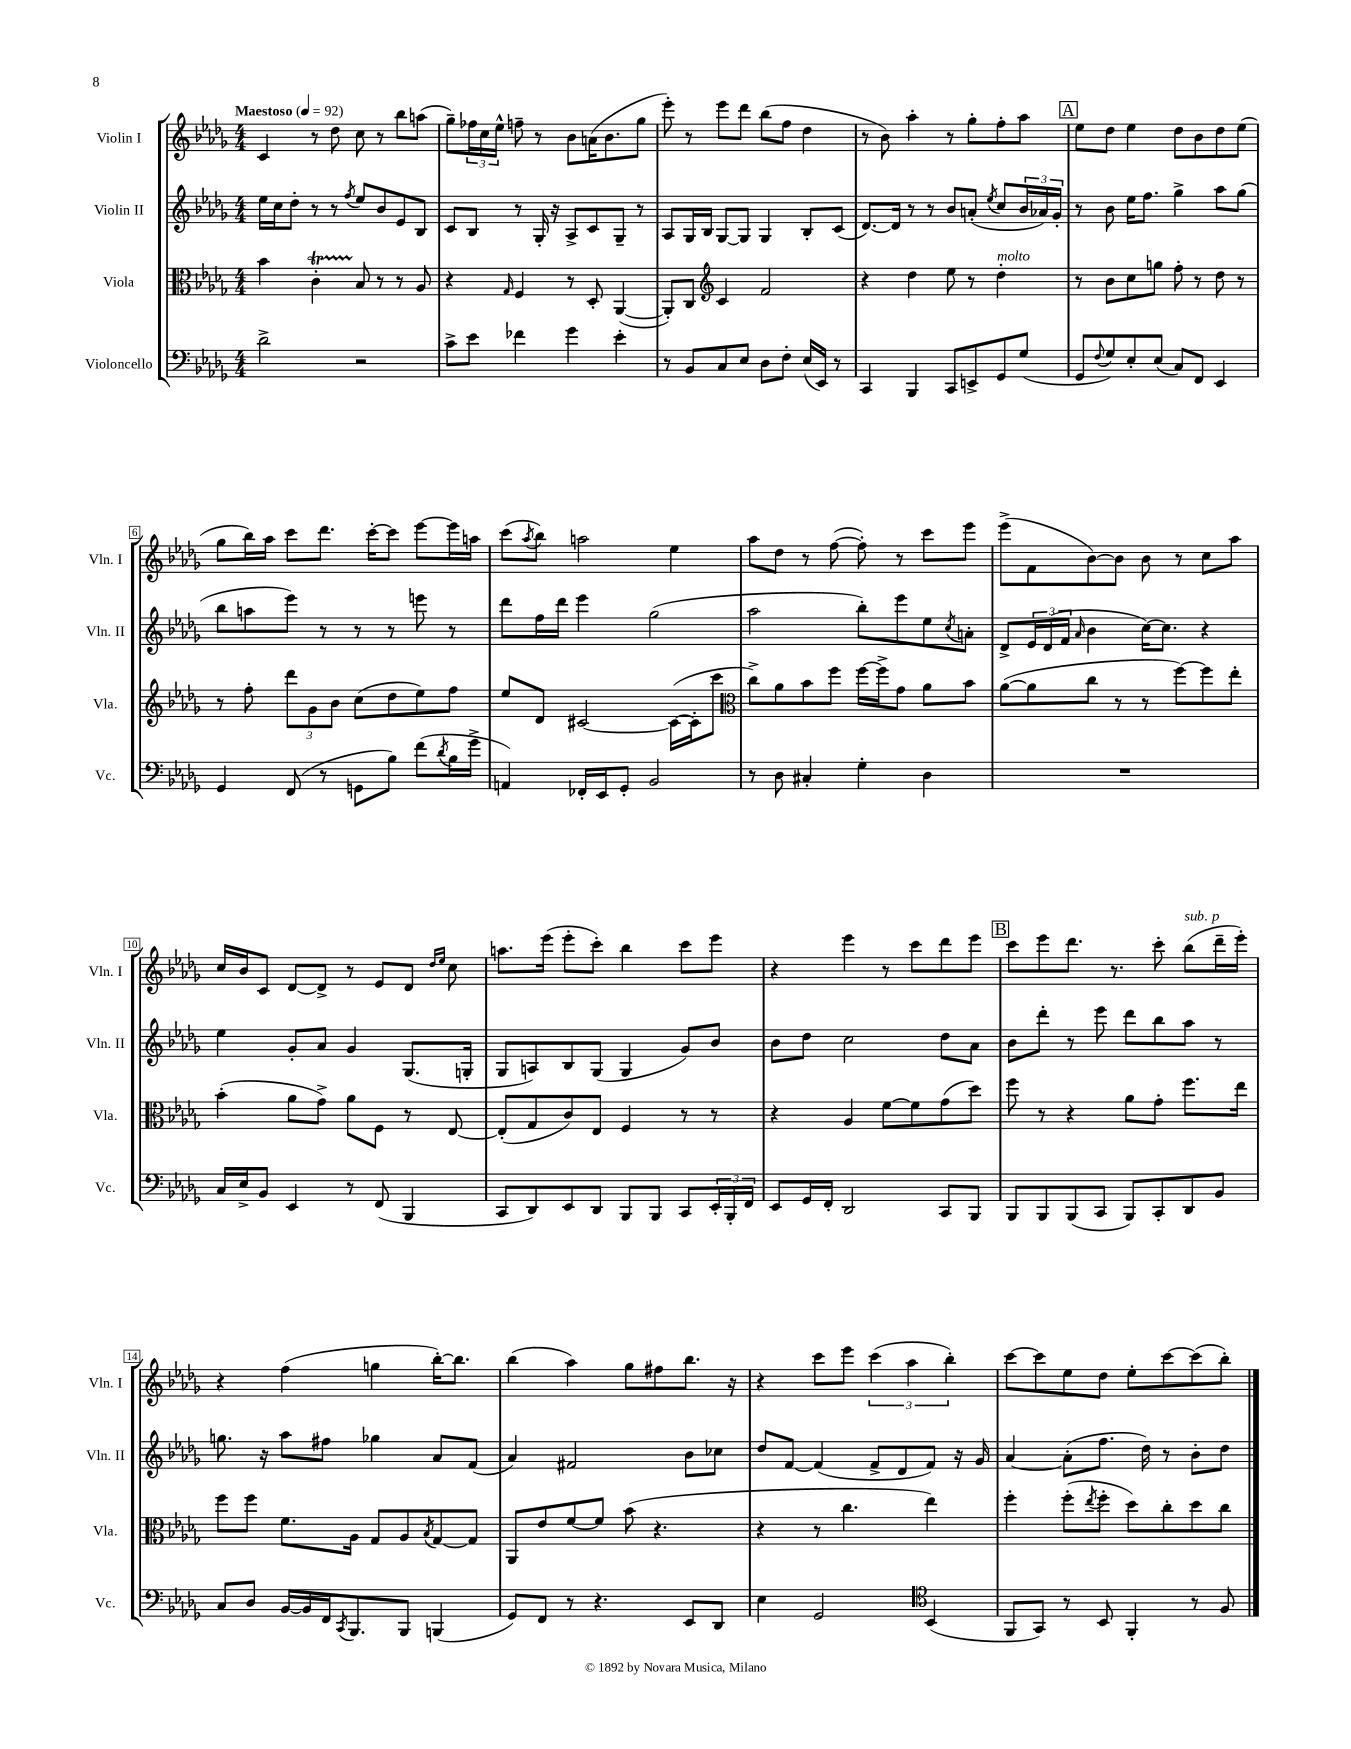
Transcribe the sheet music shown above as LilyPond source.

<<
\new StaffGroup <<
\new Staff = "s0" \with { instrumentName = "Violin I" shortInstrumentName = "Vln. I" } {
    \clef treble \key des \major \numericTimeSignature \time 4/4 \tempo "Maestoso" 4 = 92
    c'4 r8 des''8 c''8 r8 bes''8 a''8( |
    ges''8--) \tuplet 3/2 { fes''16 c''16 ees''16-^ } f''8-- r8 bes'8 a'16( bes'8. ges''8 |
    ees'''8-.) r8 ees'''8 des'''8 bes''8( f''8 des''4 |
    r8 bes'8) aes''4-. r8 ges''8-. f''8-. aes''8 |
    \mark \markup { \box "A" } ees''8 des''8 ees''4 des''8 bes'8 des''8 ees''8( |
    ges''8 bes''16) aes''16 c'''8 des'''8. c'''16~-. c'''8 ees'''8~ ees'''16 a''16 |
    c'''8( \acciaccatura { aes''8 } bes''8) a''2 ees''4 |
    aes''8 des''8 r8 f''8~( f''8-.) r8 c'''8 ees'''8 |
    ees'''8->( f'8 bes'8~) bes'8 bes'8 r8 c''8 aes''8 |
    c''16 bes'16 c'8 des'8~ des'8-> r8 ees'8 des'8 \grace { des''16 ees''16 } c''8 |
    a''8. ees'''16( ees'''8-. c'''8-.) bes''4 c'''8 ees'''8 |
    r4 ees'''4 r8 c'''8 des'''8 ees'''8 |
    \mark \markup { \box "B" } c'''8 ees'''8 des'''8. r8. c'''8-. bes''8^\markup { \italic "sub. p" }( des'''16-- ees'''16-.) |
    r4 f''4( g''4 bes''16~-.) bes''8. |
    bes''4( aes''4) ges''8 fis''8 bes''8. r16 |
    r4 c'''8 ees'''8 \tuplet 3/2 { c'''4( aes''4 bes''4-.) } |
    c'''8~ c'''8 ees''8 des''8 ees''8-. c'''8~ c'''8( bes''8-.) \bar "|." |
}
\new Staff = "s1" \with { instrumentName = "Violin II" shortInstrumentName = "Vln. II" } {
    \clef treble \key des \major \numericTimeSignature \time 4/4
    ees''16 c''16 des''8-. r8 r8 \acciaccatura { f''8 } ees''8 bes'8 ees'8 bes8 |
    c'8 bes8 r8 ges16-. r16 aes8-> c'8 ges8-- r8 |
    aes8 ges16 bes16 ges8~ ges8 ges4 bes8-. c'8( |
    des'8.~) des'16 r8 r8 bes'8 a'8-.( \acciaccatura { ees''8 } c''8 \tuplet 3/2 { bes'16 aes'16) ges'16-. } |
    \mark \markup { \box "A" } r8 bes'8 ees''16 f''8. ges''4-> aes''8 ges''8( |
    bes''8 a''8 ees'''8) r8 r8 r8 e'''8 r8 |
    des'''8 f''16 des'''16 ees'''4 ges''2( |
    aes''2 bes''8-.) ees'''8 ees''8 \acciaccatura { c''8 } a'8-. |
    des'8-> \tuplet 3/2 { ees'16 des'16( f'16 } \grace { aes'16 } bes'4 c''16~) c''8. r4 |
    ees''4 ges'8-. aes'8 ges'4 ges8.( g16-. |
    ges8 a8) bes8 ges8( ges4 ges'8) bes'8 |
    bes'8 des''8 c''2 des''8 aes'8 |
    \mark \markup { \box "B" } bes'8 des'''8-. r8 ees'''8 des'''8 bes''8 aes''8 r8 |
    g''8. r16 aes''8 fis''8 ges''4 aes'8 f'8( |
    aes'4) fis'2 bes'8 ces''8 |
    des''8 f'8~ f'4( f'8-> des'8 f'8) r16 ges'16 |
    aes'4~ aes'8-.( f''8. des''16) r8 bes'8-. des''8 \bar "|." |
}
\new Staff = "s2" \with { instrumentName = "Viola" shortInstrumentName = "Vla." } {
    \clef alto \key des \major \numericTimeSignature \time 4/4
    bes'4 c'4-.\startTrillSpan bes8\stopTrillSpan r8 r8 aes8 |
    r4 \grace { ges16 } f4 r8 des8-. aes,4~( |
    aes,8-.) c8 \clef treble c'4 f'2 |
    r4 des''4 ees''8 r8 des''4-.^\markup { \italic "molto" } |
    \mark \markup { \box "A" } r8 bes'8 c''8 g''8 f''8-. r8 des''8 r8 |
    r8 f''8-. \tuplet 3/2 { des'''8 ges'8 bes'8 } c''8( des''8 ees''8) f''8 |
    ees''8 des'8 cis'2~ cis'16~( cis'16-. c'''8 |
    \clef alto c''8->) aes'8 bes'8 f''8 f''16~ f''16-> ges'8 aes'8 bes'8 |
    aes'8~( aes'8 c''8 r8 r8 f''8~) f''8 ees''8-. |
    bes'4-.( aes'8 ges'8->) aes'8 f8 r8 ees8~ |
    ees8-.( ges8 c'8) ees8 f4 r8 r8 |
    r4 aes4 f'8~ f'8 ges'8( des''8) |
    \mark \markup { \box "B" } f''8 r8 r4 aes'8 ges'8-. f''8. ees''16 |
    f''8 f''8 f'8. aes16 ges8 aes8 \acciaccatura { bes8 } ges8~ ges8 |
    aes,8 ees'8 f'8~ f'8 bes'8( r4. |
    r4 r8 c''4. ees''4) |
    f''4-. f''8-.( \acciaccatura { ees''8 } f''8-. des''8) c''8-. des''8 c''8 \bar "|." |
}
\new Staff = "s3" \with { instrumentName = "Violoncello" shortInstrumentName = "Vc." } {
    \clef bass \key des \major \numericTimeSignature \time 4/4
    des'2-> r2 |
    c'8-> ees'8 fes'4 ges'4 ees'4-. |
    r8 bes,8 c8 ees8 des8 f8-. ees16( ees,16) r8 |
    c,4 bes,,4 c,8 e,8-> ges,8 ges8( |
    \mark \markup { \box "A" } ges,8 \appoggiatura { f8 } ges8) ees8-. ees8( c8) f,8 ees,4 |
    ges,4 f,8( r8 g,8 bes8) f'8( \acciaccatura { des'8 } bes16 ges'16-> |
    a,4) fes,16-. ees,16 ges,8-. bes,2 |
    r8 des8 cis4-. ges4-. des4 |
    R1 |
    c16 ees16-> bes,8 ees,4 r8 f,8( bes,,4 |
    c,8 des,8) ees,8 des,8 bes,,8 bes,,8 c,8 \tuplet 3/2 { ees,16-. bes,,16-. f,16 } |
    ees,8 ges,16 f,16-. des,2 c,8 bes,,8 |
    \mark \markup { \box "B" } bes,,8 bes,,8 bes,,8( c,8 bes,,8) c,8-. des,8 bes,8 |
    c8 des8 bes,16~ bes,16 f,16 \acciaccatura { c,8 } bes,,8. bes,,8 b,,4( |
    ges,8) f,8 r8 r4. ees,8 des,8 |
    ees4 ges,2 \clef tenor bes,4( |
    f,8 ges,8) r8 bes,8 f,4-. r8 f8 \bar "|." |
}
>>
>>
\layout { \context { \Score \override BarNumber.stencil = #(make-stencil-boxer 0.1 0.3 ly:text-interface::print) } }
